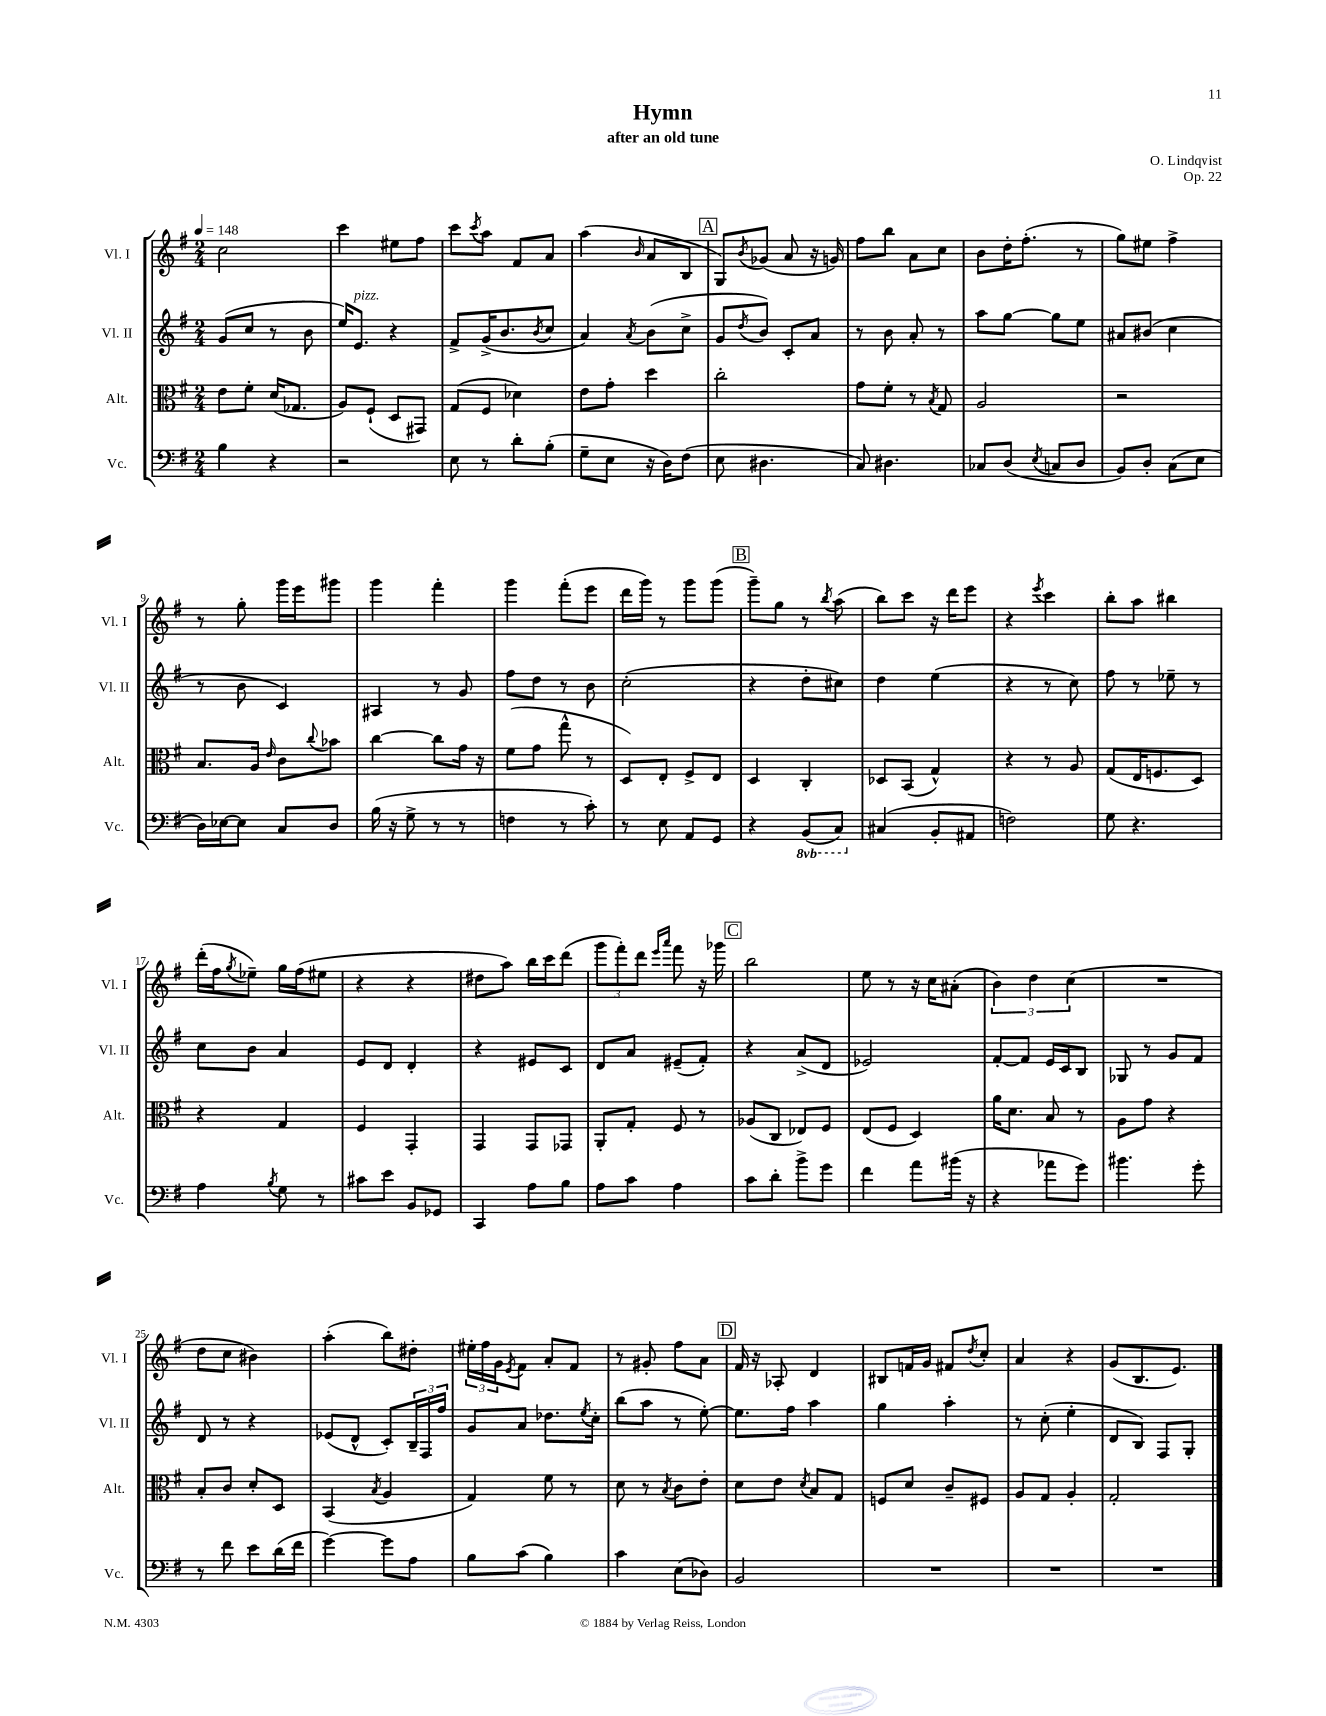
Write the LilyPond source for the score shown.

\header { title = "Hymn" composer = "O. Lindqvist" subtitle = "after an old tune" opus = "Op. 22" }
<<
\new StaffGroup <<
\new Staff = "s0" \with { instrumentName = "Vl. I" shortInstrumentName = "Vl. I" } {
    \clef treble \key g \major \numericTimeSignature \time 2/4 \tempo 4 = 148
    c''2 |
    c'''4 eis''8 fis''8 |
    c'''8 \acciaccatura { c'''8 } a''8 fis'8 a'8 |
    a''4( \grace { b'16 } a'8 b8 |
    \mark \markup { \box "A" } g8) \acciaccatura { b'8 } ges'8( a'8 r16 g'16) |
    fis''8 b''8 a'8 c''8 |
    b'8 d''16-. fis''8.-.( r8 |
    g''8) eis''8 fis''4-> |
    r8 g''8-. g'''16 e'''16 gis'''8 |
    g'''4 fis'''4-. |
    g'''4 fis'''8-.( e'''8 |
    d'''16 g'''16) r8 g'''8 g'''8( |
    \mark \markup { \box "B" } g'''8--) g''8 r8 \acciaccatura { b''8 } a''8( |
    b''8) c'''8 r16 d'''16 e'''8 |
    r4 \acciaccatura { e'''8 } c'''4 |
    b''8-. a''8 bis''4 |
    d'''16-.( fis''16 \acciaccatura { g''8 } ees''8--) g''16 fis''16( eis''8 |
    r4 r4 |
    dis''8 a''8) b''16 c'''16 d'''8( |
    \tuplet 3/2 { g'''8 fis'''8-.) d'''8 } \grace { e'''16 a'''16 } fis'''8 r16 ges'''16 |
    \mark \markup { \box "C" } b''2 |
    e''8 r8 r16 c''16 ais'8-.( |
    \tuplet 3/2 { b'4) d''4 c''4( } |
    R2 |
    d''8 c''8 bis'4) |
    a''4-.( b''8) dis''8-. |
    \tuplet 3/2 { eis''16-. fis''16 g'16 } \acciaccatura { e'8 } fis'8 a'8-. fis'8 |
    r8 gis'8-. fis''8 a'8 |
    \mark \markup { \box "D" } fis'16 r16 aes8-. d'4 |
    bis8 f'16 g'16 fis'8 \acciaccatura { d''8 } c''8-. |
    a'4 r4 |
    g'8( b8. e'8.) \bar "|." |
}
\new Staff = "s1" \with { instrumentName = "Vl. II" shortInstrumentName = "Vl. II" } {
    \clef treble \key g \major \numericTimeSignature \time 2/4
    g'8( c''8 r8 b'8 |
    e''16) e'8.^\markup { \italic "pizz." } r4 |
    fis'8-> g'16->( b'8. \acciaccatura { b'8 } c''8 |
    a'4) \acciaccatura { a'8 } b'8( c''8-> |
    \mark \markup { \box "A" } g'8 \acciaccatura { d''8 } b'8) c'8-. a'8 |
    r8 b'8 a'8-. r8 |
    a''8 g''8~ g''8 e''8 |
    ais'8 bis'8( c''4 |
    r8 b'8 c'4) |
    ais4 r8 g'8 |
    fis''8 d''8 r8 b'8 |
    c''2-.( |
    \mark \markup { \box "B" } r4 d''8-. cis''8) |
    d''4 e''4( |
    r4 r8 c''8) |
    fis''8 r8 ees''8-- r8 |
    c''8 b'8 a'4 |
    e'8 d'8 d'4-. |
    r4 eis'8 c'8 |
    d'8 a'8 eis'8--( fis'8-.) |
    \mark \markup { \box "C" } r4 a'8->( d'8 |
    ees'2) |
    fis'8~-. fis'8 e'16 c'16 b8 |
    ges8 r8 g'8 fis'8 |
    d'8 r8 r4 |
    ees'8( d'8-^ c'8-.) \tuplet 3/2 { b16-- fis16 fis''16 } |
    g'8 a'8 des''8. \acciaccatura { e''8 } c''16-. |
    b''8( a''8 r8 e''8~-.) |
    \mark \markup { \box "D" } e''8. fis''16 a''4 |
    g''4 a''4-. |
    r8 c''8-.( e''4-. |
    d'8 b8) fis8 g8-. \bar "|." |
}
\new Staff = "s2" \with { instrumentName = "Alt." shortInstrumentName = "Alt." } {
    \clef alto \key g \major \numericTimeSignature \time 2/4
    e'8 fis'8-. d'16( ges8. |
    a8) fis8-!( d8 gis,8) |
    g8( fis8 des'4) |
    e'8 g'8-. d''4 |
    \mark \markup { \box "A" } c''2-. |
    g'8 fis'8-. r8 \acciaccatura { b8 } g8 |
    a2 |
    r2 |
    b8. a16 \grace { e'16 } c'8 \appoggiatura { c''8 } bes'8 |
    c''4~ c''8 g'16 r16 |
    fis'8( g'8 g''8-^ r8 |
    d8) e8-. fis8-> e8 |
    \mark \markup { \box "B" } d4 c4-. |
    des8 b,8( g4-^) |
    r4 r8 a8 |
    g8( e16 f8. d8) |
    r4 g4 |
    fis4 g,4-. |
    g,4 g,8 ges,8 |
    a,8-. g8-. fis8 r8 |
    \mark \markup { \box "C" } aes8( c8 ees8) fis8 |
    e8( fis8 d4) |
    a'16 d'8. b8 r8 |
    a8 g'8 r4 |
    b8-. c'8 d'8-. d8 |
    b,4( \acciaccatura { b8 } a4 |
    g4) fis'8 r8 |
    d'8 r8 \acciaccatura { b8 } c'8 e'8-. |
    \mark \markup { \box "D" } d'8 e'8 \acciaccatura { d'8 } b8 g8 |
    f8 d'8 c'8-- fis8 |
    a8 g8 a4-. |
    g2-. \bar "|." |
}
\new Staff = "s3" \with { instrumentName = "Vc." shortInstrumentName = "Vc." } {
    \clef bass \key g \major \numericTimeSignature \time 2/4 \set Staff.ottavationMarkups = #ottavation-simple-ordinals
    b4 r4 |
    r2 |
    e8 r8 d'8-. b8-.( |
    g8-- e8 r16 d16) fis8( |
    \mark \markup { \box "A" } e8 dis4. |
    c8) dis4. |
    ces8 d8( \acciaccatura { e8 } c8 d8 |
    b,8) d8-. c8( e8 |
    d16) ees16~ ees8 c8 d8 |
    b16( r16 g8-> r8 r8 |
    f4 r8 c'8-.) |
    r8 e8 a,8 g,8 |
    \mark \markup { \box "B" } r4 \ottava #-1 b,,8( c,8) \ottava #0 |
    cis4( b,8-. ais,8 |
    f2) |
    g8 r4. |
    a4 \acciaccatura { b8 } g8 r8 |
    cis'8 e'8 b,8 ges,8 |
    c,4 a8 b8 |
    a8 c'8 a4 |
    \mark \markup { \box "C" } c'8 d'8-. b'8-> g'8 |
    fis'4 a'8 bis'16( r16 |
    r4 aes'8 g'8) |
    bis'4. g'8-. |
    r8 fis'8 e'8 d'16( fis'16 |
    g'4~) g'8 a8 |
    b8 c'8( b4) |
    c'4 e8( des8) |
    \mark \markup { \box "D" } b,2 |
    R2 |
    R2 |
    R2 \bar "|." |
}
>>
>>
